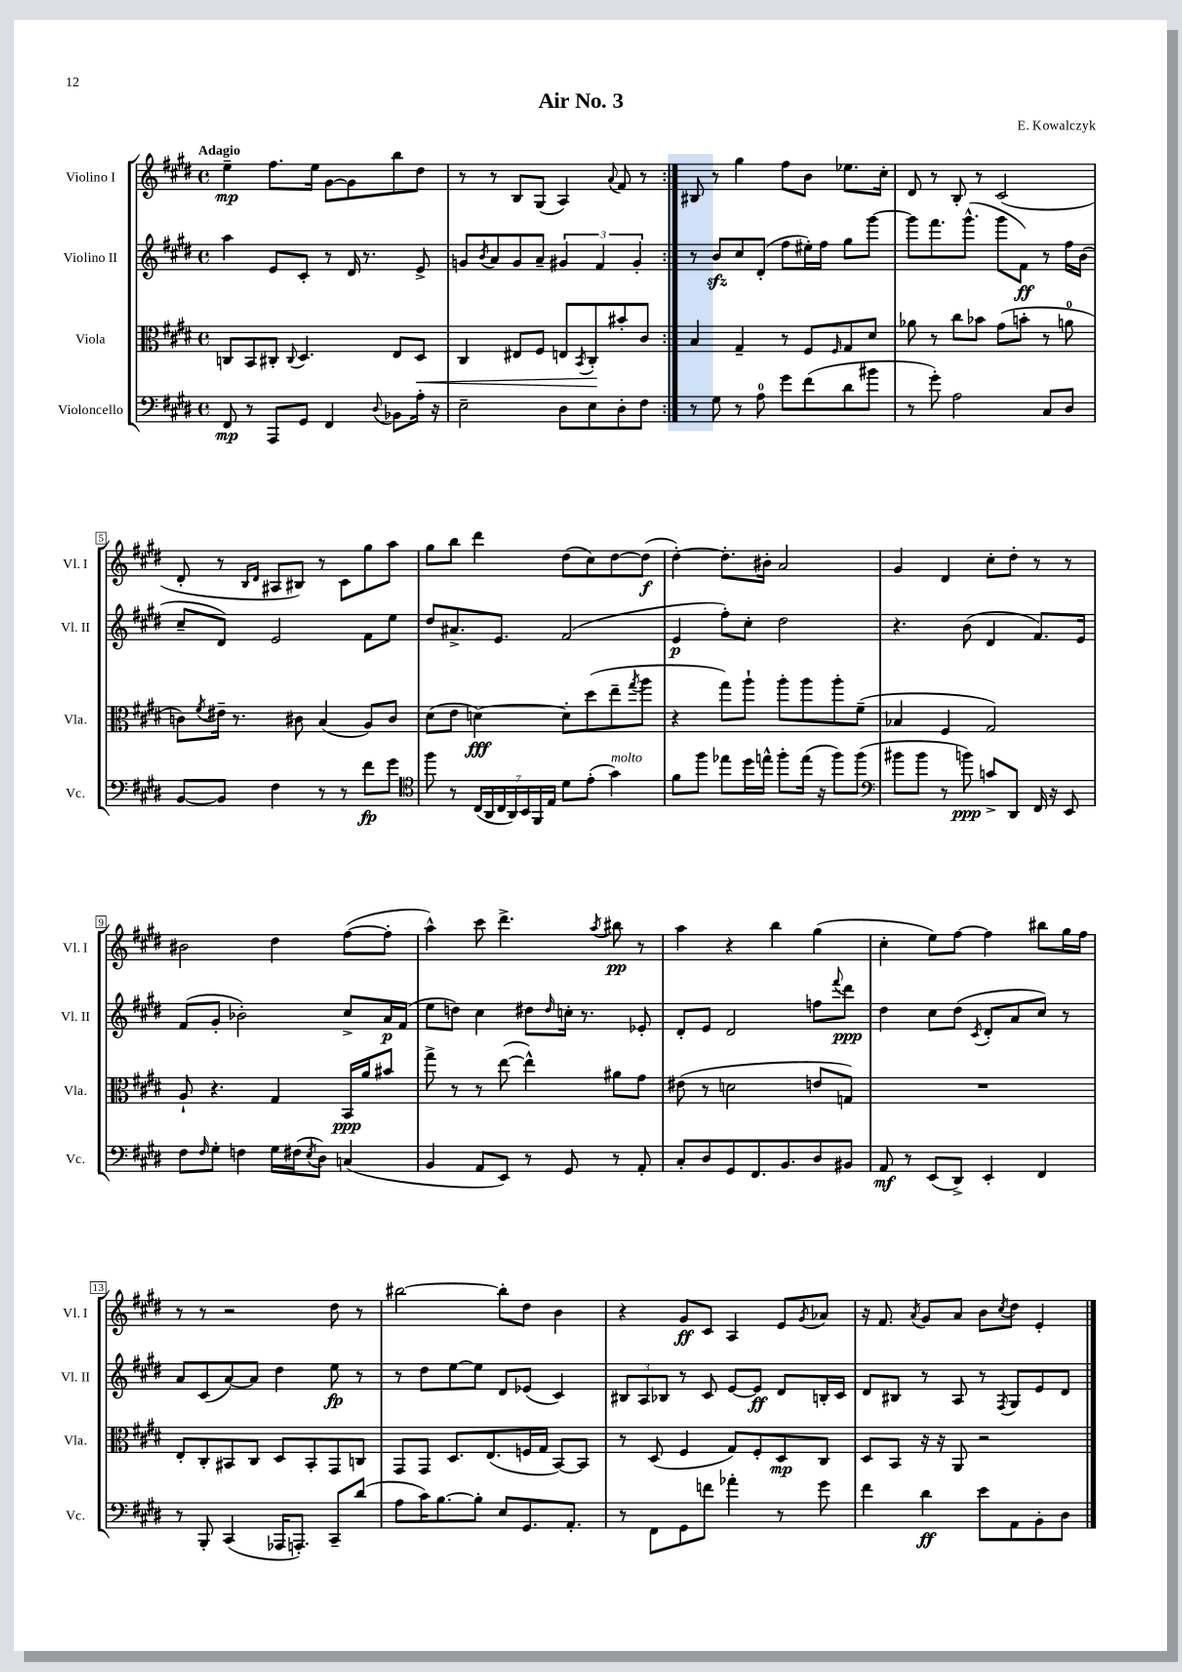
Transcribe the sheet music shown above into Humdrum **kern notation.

**kern	**kern	**kern	**kern
*staff4	*staff3	*staff2	*staff1
*clefF4	*clefC3	*clefG2	*clefG2
*k[f#c#g#d#]	*k[f#c#g#d#]	*k[f#c#g#d#]	*k[f#c#g#d#]
*M4/4	*M4/4	*M4/4	*M4/4
*met(c)	*met(c)	*met(c)	*met(c)
8FF#/	8C/L	4aa\	4ee~\
8r	8BB/	.	.
8AAA/L	8C#'/J	8e/L	8.ff#\L
.	8qqC#/	.	.
8GG#/J	4.D#/	8c#'/J	.
.	.	.	16ee\Jk
4FF#/	.	8r	[8g#\L
.	.	16d#/	8g#\]
.	.	8.r	.
8qqD#/	.	.	.
8BB-\L	8E/L	.	8bb\
16A'\Jk	8D#/J	8e^/	8dd#\J
16r	.	.	.
=	=	=	=
2E~\	4C#/	8g/L	8r
.	.	8qb/	.
.	.	8a/	8r
.	8E#/L	8g/	8B/L
.	8F#/J	8a~/J	(8G#/J
8D#\L	8E/L	6g#/	4A/)
.	8qBB/	.	.
8E\	8C#'/	.	.
.	.	6f#/	.
.	.	.	8qqa/
8D#'\	8b#'/	.	8f#/
.	.	6g#'/	.
8F#\J	8c#/J	.	8r
=:|!	=:|!	=:|!	=:|!
8r	4B/	8r	8B#/
8G#\	.	8b/L	8r
8r	4G#~/	8cc#/	4gg#\
8A\	.	(8d#'/J	.
8g#\L	8r	8ff#\L	8ff#\L
(8f#\	8F#/L	16ee#'\L)	8b\J
.	.	16ff#\JJ	.
.	16qqF#/	.	.
8d#\	8G#/	8gg#\L	8.ee-\L
8b#\J	8d#/J	[8ggg#\J	.
.	.	.	16cc#'\Jk
=	=	=	=
8r	8a-\	8ggg#\]L	8d#/
8g#'\)	8r	8.fff#\	8r
2A\	8cc#\L	.	8B'/
.	.	(8.ggg#^^\J	.
.	8b-\J	.	8r
.	(8g#\L	8ggg#\L	(2c#/
.	8b'\J	8f#\J)	.
8C#/L	8r	8r	.
8D#/J	8a\	16ff#\LL	.
.	.	(16b\JJ	.
=	=	=	=
[8BB/L	8c\L)	8cc#~/L	8d#'/
.	8qf#/	.	.
8BB/]J	16e#~\Jk	8d#/J)	8r
.	8.r	.	.
.	.	.	16qqB/LL
.	.	.	16qqd#/JJ
4F#\	.	2e/	8A#/L
.	8c#\	.	8B#/J)
8r	(4B/	.	8r
8r	.	.	8c#\L
8f#\L	8A/L)	8f#\L	8gg#\
8g#\J	8c#/J	8ee\J	8aa\J
=	=	=	=
*clefC4	*	*	*
8ff#\	(8d#\L	8dd#/L	8gg#\L
8r	8e\J	8.a#^/	8bb\J
(28C#/LL	[4d\)	.	4ddd#\
28AA/	.	.	.
.	.	8.e/J	.
28C#/	.	.	.
28AA/)	.	.	.
28BB/	.	.	.
28FF#/	.	.	.
28E/JJ	.	.	.
8d#\L	8d'\]L	(2f#/	(8dd#\L
(8e'\J	(8dd#\	.	8cc#\)
4g#\)	8ee~\	.	[8dd#\
.	8qgg#/	.	.
.	8aa\J	.	(8dd#\]J
=	=	=	=
8f#\L	4r	4e/	[4dd#'\)
8ff#\J	.	.	.
8ee-\L	8gg#\L)	8ff#'\L)	8.dd#'\]L
16dd#\L	8aa`\J	8cc#'\J	.
16ee^^\JJ	.	.	16b#'\Jk
8ff#'\L	8aa'\L	2dd#\	2a/
(16ee\Jk	8aa\	.	.
16r	.	.	.
8ff#\L)	8aa'\	.	.
(8ff#\J	(8f#~\J	.	.
=	=	=	=
*clefF4	*	*	*
8b#\L	4B-/	4.r	4g#/
8b#\J	.	.	.
8r	4F#/	.	4d#/
8b\)	.	(8b\	.
8c^/L	2G#/)	4d#/	8cc#'\L
8DD#/J	.	.	8dd#'\J
16FF#/	.	8.f#/L)	8r
16r	.	.	.
8EE/	.	.	8r
.	.	16e/Jk	.
=	=	=	=
8F#\L	8A`/	(8f#/L	2b#\
16qqF#/	.	.	.
8G#'\J	4.r	8g#'/J	.
4F\	.	2b-'\)	.
16G#\LL	4G#/	.	4dd#\
(16F#\J	.	.	.
8qE/	.	.	.
8D#\J)	.	.	.
(4C/	16BB/LL	8cc#^/L	([8ff#\L
.	16a/J	.	.
.	8b#/J	16a/L	8ff#'\]J
.	.	(16f#/JJ	.
=	=	=	=
4BB/	8gg#^\	8ee\L	4aa^^\)
.	8r	8dd\J)	.
8AA/L	8r	4cc#\	8ccc#\
8EE/J)	([8ee\	.	4.ddd#^\
8r	4ee^^\])	8dd#\L	.
.	.	16qqdd#/	.
8GG#/	.	16cc'\Jk	.
.	.	8.r	.
.	.	.	8qaa/
8r	8a#\L	.	8bb#\
8AA'/	8g#\J	8e-'/	8r
=	=	=	=
8C#'/L	(8e#\	8d#'/L	4aa\
8D#/	8r	8e/J	.
8GG#/	2d\	2d#/	4r
8.FF#/	.	.	.
.	.	.	4bb\
8.BB/	.	.	.
8D#/	8e/L	8ff\L	(4gg#\
.	.	8qqfff#/	.
8BB#/J	8G/J)	8ddd#\J	.
=	=	=	=
8AA/	1r	4dd#\	4cc#'\
8r	.	.	.
(8EE/L	.	8cc#\L	8ee\L)
8DD#^/J)	.	(8dd#\J	[8ff#\J
.	.	8qc#/	.
4EE'/	.	8d#'/L	4ff#\]
.	.	8a/	.
4FF#/	.	8cc#/J)	8bb#\L
.	.	8r	16gg#\L
.	.	.	16ff#\JJ
=	=	=	=
8r	8E'/L	8a/L	8r
8BBB'/	8C#'/	(8c#/	8r
(4CC#/	8BB#/	[8a/)	2r
.	8C#/J	8a/]J	.
16AAA-/LK	8D#/L	4dd#\	.
8.AAA'/J)	.	.	.
.	8BB#'/	.	.
8CC#~/L	8GG#/	8ee\	8dd#\
(8d#/J	8C/J	8r	8r
=	=	=	=
8A\L	8GG#/L	8r	[2bb#\
16c#\K)	8GG#/J	8dd#\L	.
[8.B\	.	.	.
.	8.D#/L	[8ee\	.
8B'\]J	.	8ee\]J	.
.	(8.E/	.	.
8E/L	.	8d#/L	8bb#'\]L
8.GG#/	16F/L	(8e-/J	8dd#\J
.	16G#/JJ	.	.
.	[8BB/L)	4c#/)	4b\
8.AA'/J	.	.	.
.	8BB/]J	.	.
=	=	=	=
8r	8r	12B#/L	4r
.	.	12A/	.
8FF#\L	(8D#/	.	.
.	.	12B-/J	.
8GG#\	4F#/	8r	8g#/L
8f\J	.	8c#/	8c#/J
4a-'\	8G#/L)	[8e/L	4A/
.	8F#'/	8e/]J	.
8r	8D#/	8d#/L	8e/L
.	.	.	8qg#/
8g#\	8C#/J	16B'/L	8a-/J
.	.	16c#/JJ	.
=	=	=	=
4f#\	8D#/L	8d#/L	16r
.	.	.	8.f#/
.	8BB/J	8B#/J	.
.	.	.	8qa/
4d#\	16r	8r	8g#/L
.	16r	.	.
.	8AA/	8A/	8a/J
8e\L	2r	8r	8b\L
.	.	8qF#/	8qcc#/
8AA\	.	8G#/L	8dd#\J
8BB'\	.	8e/	4e'/
8D#\J	.	8d#/J	.
==	==	==	==
*-	*-	*-	*-
